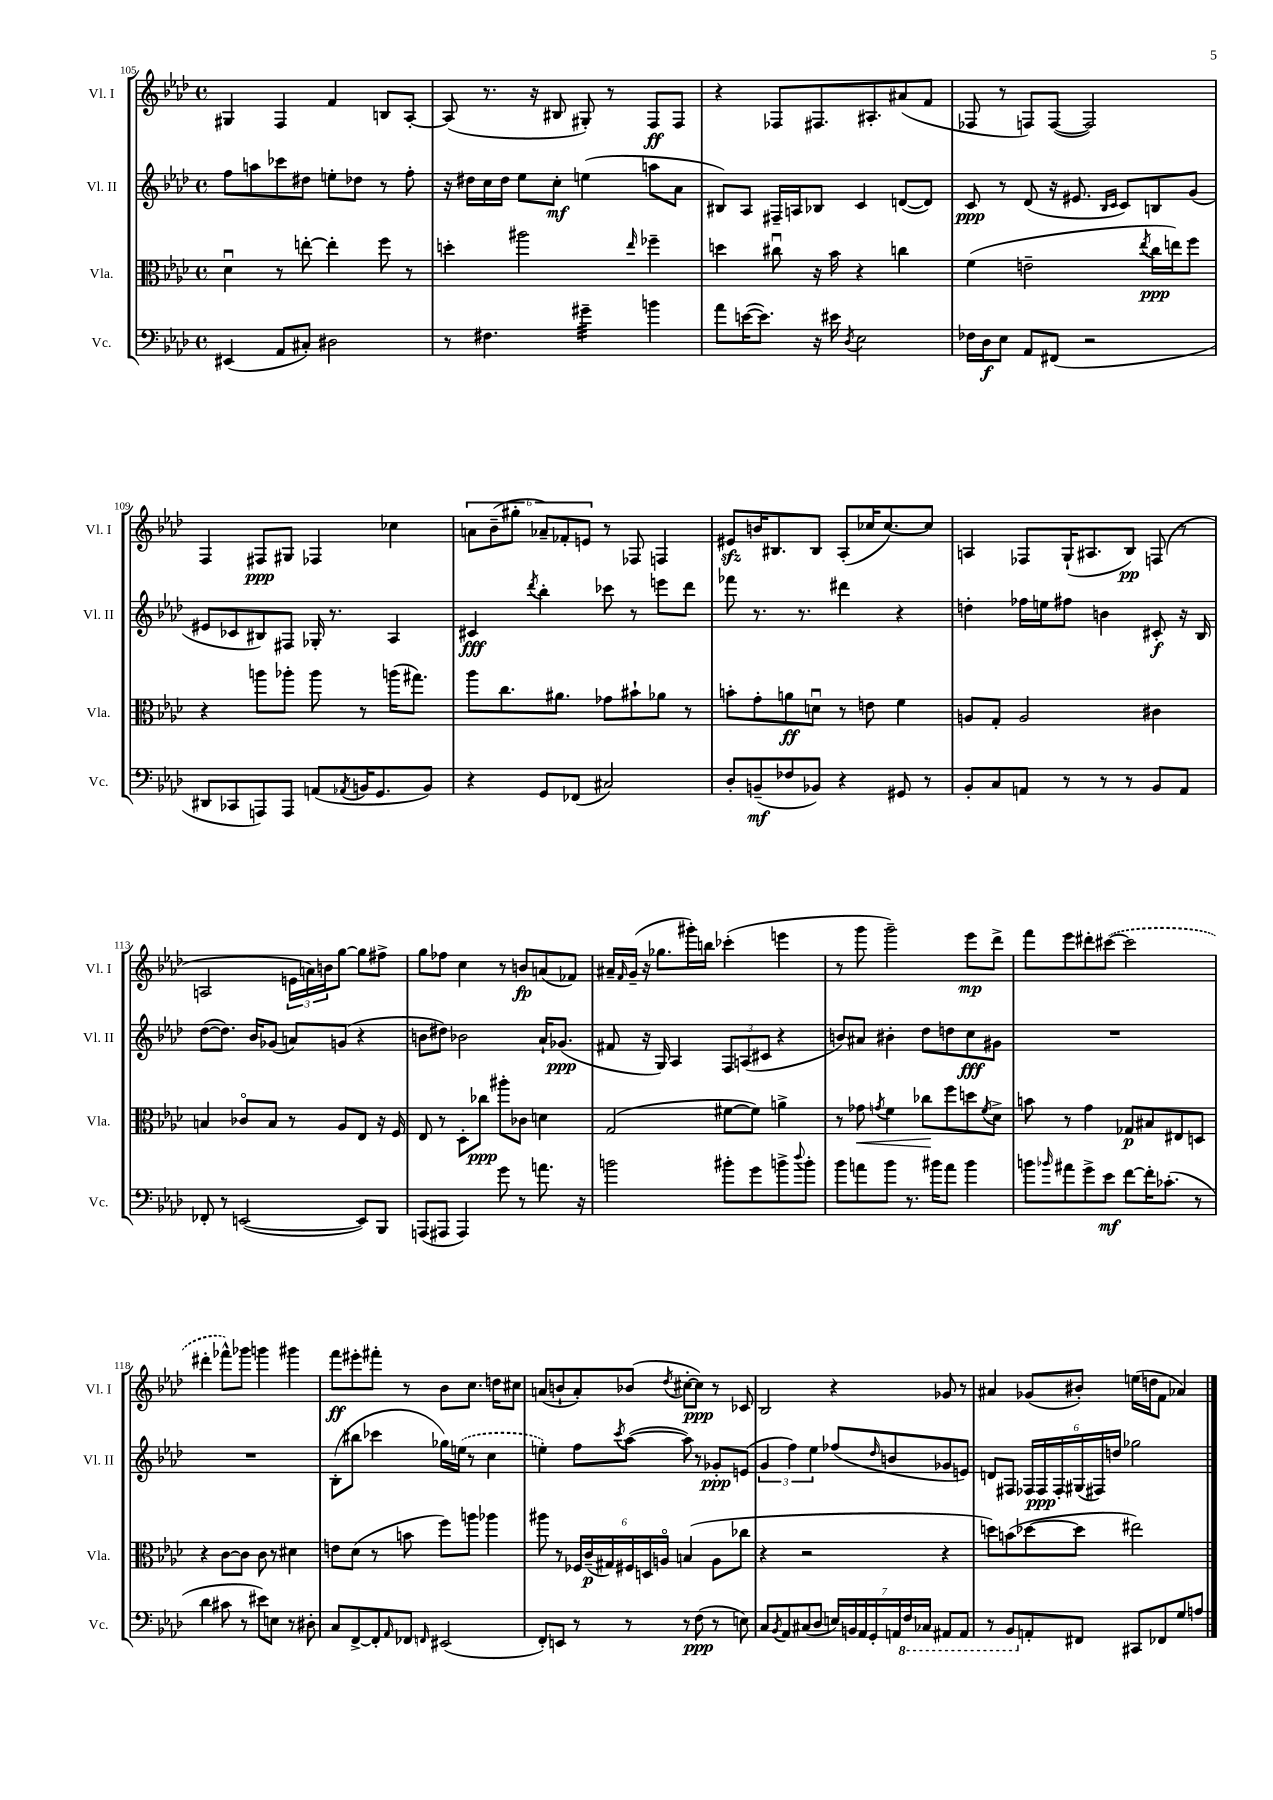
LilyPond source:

<<
\new StaffGroup <<
\new Staff = "s0" \with { instrumentName = "Vl. I" shortInstrumentName = "Vl. I" } {
    \clef treble \key aes \major \defaultTimeSignature \time 4/4
    gis4 f4 f'4 b8 aes8~-. |
    aes8( r8. r16 bis8 gis8-.) r8 f8\ff f8 |
    r4 fes8 fis8. ais8.-. ais'8( f'8 |
    fes8 r8 f8) f8~( f2) |
    f4 fis8\ppp gis8 fes4 ces''4 |
    \tuplet 6/4 { a'8 bes'8--( gis''8-. aes'8--) fes'8-. e'8 } r8 fes8 f4 |
    eis'8\sfz b'16 bis8. bis8 aes8-.( ces''16 ces''8.~) ces''8 |
    a4 fes8 g16-!( ais8. bes8\pp) f8( r8 |
    a2 \tuplet 3/2 { e'16 a'16) b'16 } g''8~ g''8 fis''8-> |
    g''8 fes''8 c''4 r8 b'8\fp a'8( fes'8) |
    ais'16-- \grace { f'16 } g'16--( r16 ges''8. gis'''16-.) b''16 ces'''4-.( e'''4 |
    r8 g'''8 g'''2--) ees'''8\mp des'''8-> |
    f'''8 ees'''8 dis'''8-. \once \slurDashed cis'''8~( cis'''2 |
    dis'''4-. fes'''8-^) ges'''8 g'''4 gis'''4 |
    f'''8\ff eis'''8-. fis'''8-. r8 bes'8 c''8. d''16 cis''8 |
    a'8( b'8-! a'8-.) bes'8( \acciaccatura { des''8 } cis''8~-. cis''8\ppp) r8 ces'8 |
    bes2 r4 ges'8 r8 |
    ais'4 ges'8( bis'8-.) e''16( d''16 f'8 aes'4) \bar "|." |
}
\new Staff = "s1" \with { instrumentName = "Vl. II" shortInstrumentName = "Vl. II" } {
    \clef treble \key aes \major \defaultTimeSignature \time 4/4
    f''8 a''8 ces'''8 dis''8 e''8-. des''8 r8 f''8-. |
    r16 dis''16 c''16 dis''16 ees''8 c''8-.\mf e''4( a''8 aes'8 |
    bis8) aes8 fis16-- a16 bes8 c'4 d'8~( d'8) |
    c'8\ppp r8 des'8( r16 eis'8. \grace { bes16 c'16 } c'8) b8 g'8( |
    eis'8 ces'8 bis8) fis8 ges16-. r8. aes4 |
    cis'4\fff \acciaccatura { des'''8 } bes''4-. ces'''8 r8 e'''8 des'''8 |
    fes'''8 r8. r8. dis'''4 r4 |
    d''4-. fes''16 e''16 fis''8 b'4 cis'8-.\f r16 bes16 |
    des''8~( des''8.) bes'16 ges'8( a'8) g'8( r4 |
    b'8 dis''8) bes'2 aes'16-! ges'8.\ppp( |
    fis'8 r16 g16) aes4 \tuplet 3/2 { f8 a8( cis'8 } r4 |
    b'8) ais'8 bis'4-. des''8 d''8 c''8\fff gis'8 |
    R1 |
    R1 |
    bes8-.( bis''8 ces'''4 ges''16) \once \slurDashed e''16( r8 c''4 |
    e''4-.) f''8 \acciaccatura { c'''8 } aes''8~( aes''8) r8 ges'8-.\ppp e'8( |
    \tuplet 3/2 { g'4 f''4) ees''4 } fes''8( \grace { des''16 } b'8 ges'8 e'8) |
    d'8 fis8 \tuplet 6/4 { fes16 fes16\ppp fes16-. gis16( fis16) d''16 } ges''2 \bar "|." |
}
\new Staff = "s2" \with { instrumentName = "Vla." shortInstrumentName = "Vla." } {
    \clef alto \key aes \major \defaultTimeSignature \time 4/4
    des'4\downbow r8 e''8~-. e''4-. f''8 r8 |
    d''4-. ais''2 \grace { ees''16 } fes''4-- |
    d''4 cis''8\downbow r16 bes'16 r4 c''4 |
    f'4( e'2-- \acciaccatura { ees''8 } c''16\ppp e''16) f''8 |
    r4 a''8 aes''8-. aes''8 r8 a''16( gis''8.) |
    aes''8 c''8. ais'8. ges'8 bis'8-! aes'8 r8 |
    b'8-. g'8-. a'8\ff d'8\downbow r8 e'8 f'4 |
    a8 g8-. a2 cis'4 |
    b4 ces'8\flageolet b8 r8 aes8 ees8 r16 f16 |
    ees8 r8 des8-. ces''8\ppp ais''8-. ces'8 d'4 |
    g2( fis'8~ fis'8) a'4-> |
    r8 ges'8\< \acciaccatura { g'8 } f'4 ces''8\! f''8 d''8 \acciaccatura { f'8 } des'8-> |
    b'8 r8 g'4 ges8\p bis8 eis8 d8 |
    r4 c'8~ c'8 c'8 r8 dis'4 |
    e'8 des'8( r8 b'8 f''8) a''8 aes''4 |
    ais''8 r8 \tuplet 6/4 { fes16 c'16--\p( gis16) fis16 d16 a16\flageolet } b4( a8 ces''8 |
    r4 r2 r4 |
    d''8) b'8( des''8~ des''8 eis''2) \bar "|." |
}
\new Staff = "s3" \with { instrumentName = "Vc." shortInstrumentName = "Vc." } {
    \clef bass \key aes \major \defaultTimeSignature \time 4/4
    eis,4( aes,8 cis8-.) dis2 |
    r8 fis4. gis'4:32-- b'4 |
    aes'8 e'16~( e'8.) r16 eis'16 \acciaccatura { des8 } ees2 |
    fes16 des16\f ees8 aes,8 fis,8( r2 |
    dis,8 ces,8 a,,8) a,,8 a,8( \acciaccatura { aes,8 } b,16 g,8. b,8) |
    r4 g,8 fes,8( cis2) |
    des8-. b,8--\mf( fes8 bes,8) r4 gis,8 r8 |
    bes,8-. c8 a,8 r8 r8 r8 bes,8 a,8 |
    fes,8-. r8 e,2~( e,8) bes,,8 |
    a,,8( ais,,8 ais,,4) g'8 r8 a'8. r16 |
    b'2 bis'8-. g'8 b'8-> \appoggiatura { des''8 } b'8-. |
    bes'8 a'8 bes'8 r8. bis'16 a'8 bis'4 |
    b'8 \grace { bes'16 } ais'8 g'8-> ees'8\mf f'8~ f'16-. ces'8.-.( r8 |
    des'4 cis'8 r8 eis'8) e8 r8 dis8-. |
    c8 f,8~-> f,8-. \grace { aes,16 } fes,8 \grace { f,16 } eis,2( |
    f,8-.) e,8 r8 r8 r8 f8\ppp( r8 e8) |
    c8 \acciaccatura { bes,8 } aes,8 cis8( des8 \tuplet 7/4 { e16) b,16 aes,16 g,16-. a,16 \ottava #-1 f,16 ces,16 } ais,,8 ais,,8 |
    r8 bes,,8 \ottava #0 a,8-. fis,8 cis,8 fes,8 g8 a8 \bar "|." |
}
>>
>>
\layout { \context { \Score currentBarNumber = #105 } }
